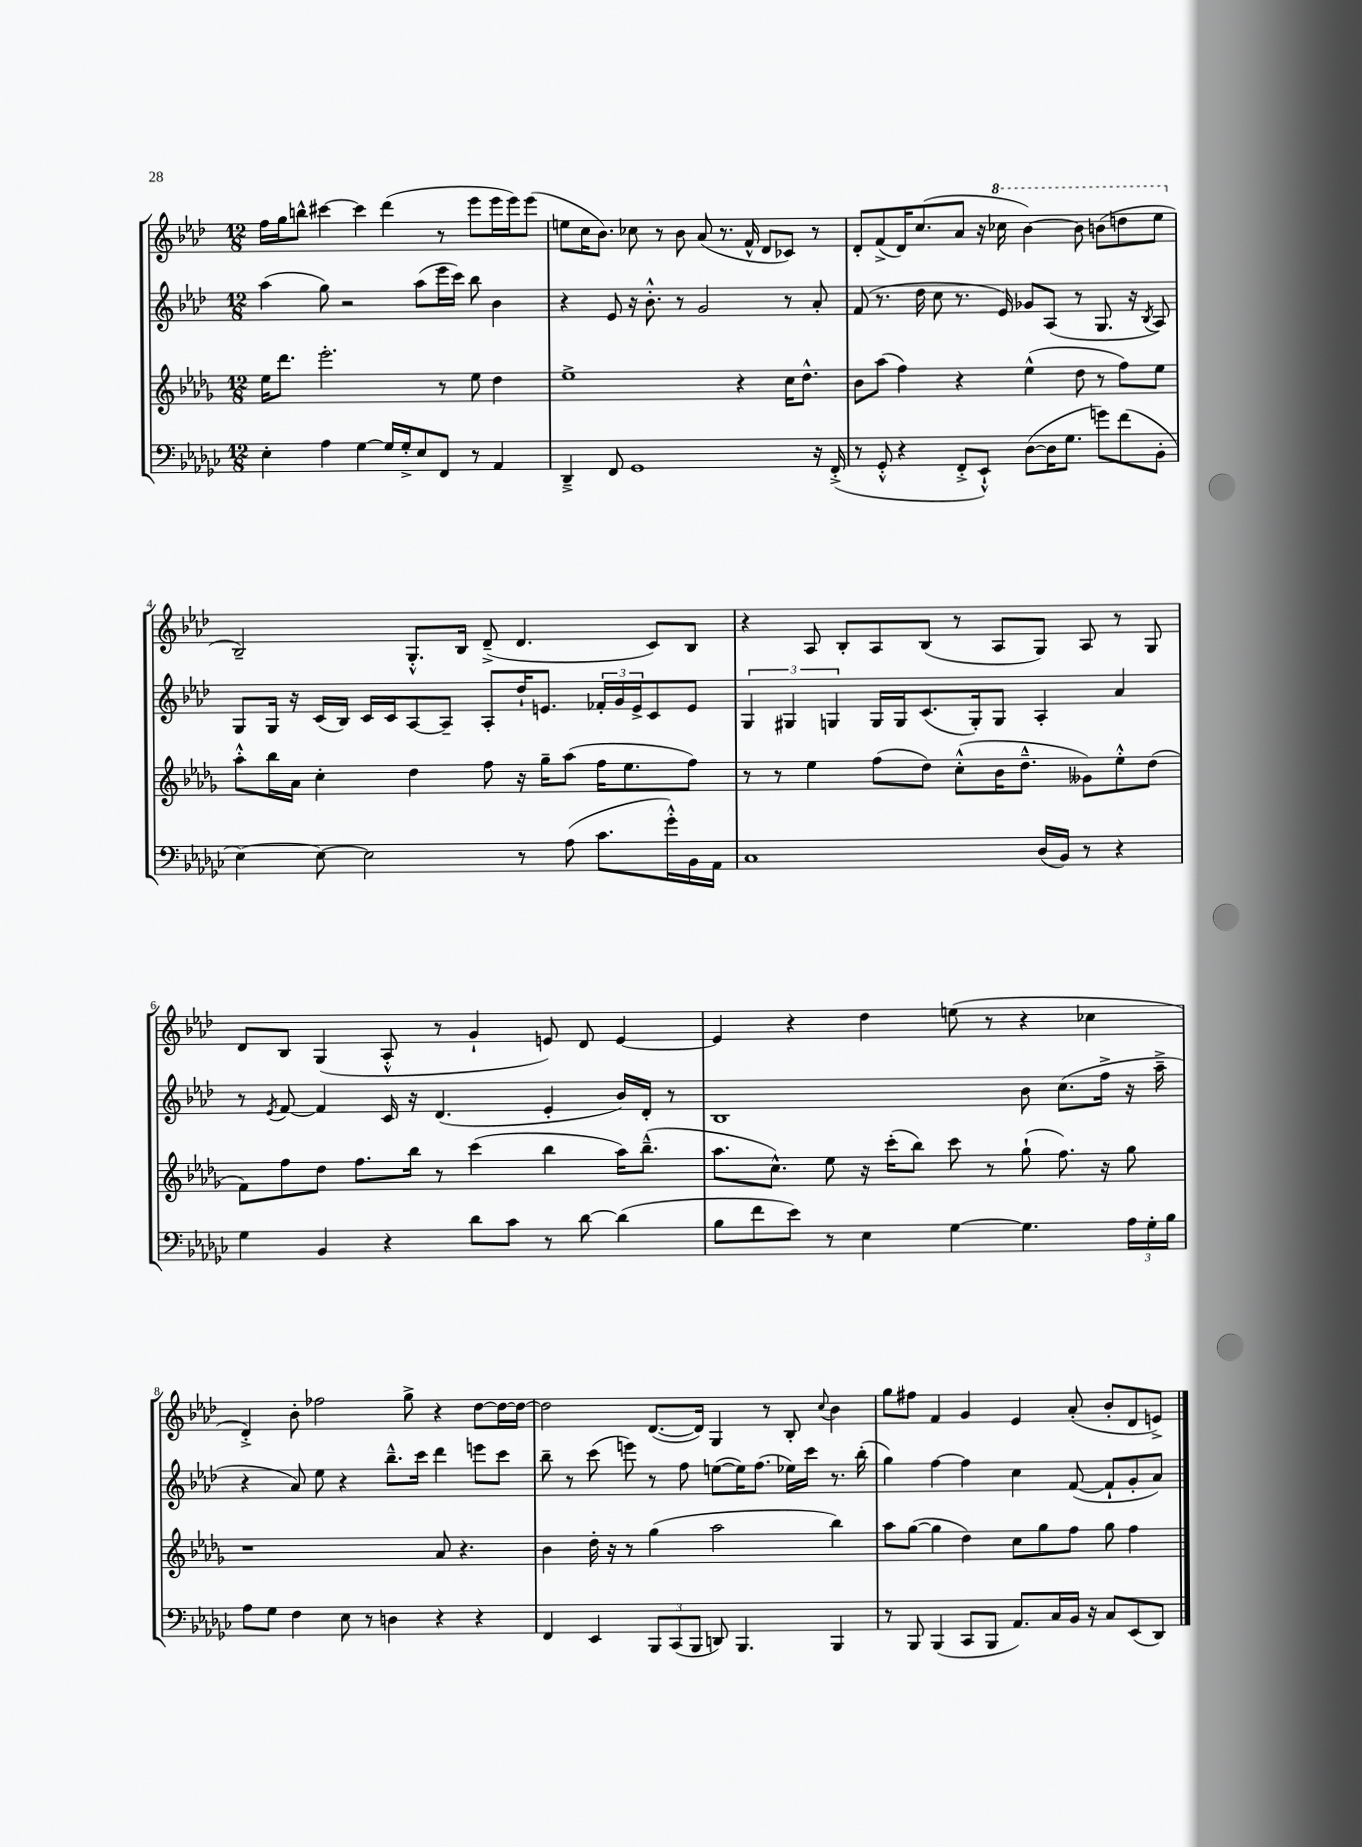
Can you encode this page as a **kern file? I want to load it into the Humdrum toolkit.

**kern	**kern	**kern	**kern
*part4	*part3	*part2	*part1
*staff4	*staff3	*staff2	*staff1
*clefF4	*clefG2	*clefG2	*clefG2
*k[b-e-a-d-g-c-]	*k[b-e-a-d-g-]	*k[b-e-a-d-]	*k[b-e-a-d-]
*M12/8	*M12/8	*M12/8	*M12/8
=1	=1	=1	=1
4E-'\	16ee-\KL	(4aa-\	16ff\LL
.	8.ddd-\J	.	16gg\J
.	.	.	8bbn^^\J
4A-\	2.eee-'\	8gg\)	[4ccc#X\
.	.	2r	.
[4G-\	.	.	4ccc#\]
16G-/LL]	.	.	(4ddd-\
16G-'^/J	.	.	.
8E-/	.	(8aa-\L	.
8FF/J	8r	16eee-\L	8r
.	.	16ccc\JJ)	.
8r	8ee-\	8bb-\	8eee-\L
4AA-/	4dd-\	4b-\	16eee-\L
.	.	.	16eee-\J)
.	.	.	(8eee-\J
=2	=2	=2	=2
4DD-~^/	1ee-^	4r	8een\L
.	.	.	16cc\K
.	.	.	8.b-\J)
8FF/	.	8e-/	.
1GG-	.	16r	8cc-X\
.	.	8.b-'^^\	.
.	.	.	8r
.	.	8r	8b-\
.	.	2g/	(8a-/
.	.	.	8.r
.	4r	.	.
.	.	.	16f^^/
.	.	.	8d-/L
.	16cc\KL	8r	8c-X/J)
.	8.dd-^^\J	.	.
16r	.	8a-'/	8r
(16FF'^/	.	.	.
=3	=3	=3	=3
8r	8b-\L	(8f/	8d-'/L
8GG-'^^/	(8aa-\J	8.r	(8f^/
4r	4ff\)	.	16d-/K)
.	.	16dd-\	(8.cc/
.	.	8cc\	.
8FF'^/L	4r	8.r	8a-/J
8EE-`^^/J)	.	.	16r
*	*	*	*8va
.	.	16e-/)	16ccc-X\
([8D-\L	(4ee-^^\	8g-X/L	[4bb-\)
16D-\K]	.	(8A-/J	.
8.G-\J	.	.	.
.	8dd-\	8r	8bb-\]
8gn\L)	8r	8.G/	(8bbn\L
(8f\	8ff\L)	.	8dddn\
.	.	16r	.
.	.	8qB-/	.
8BB-'\J	8ee-\J	8A-/)	8eee-\J
!!LO:LB:g=z
=4	=4	=4	=4
*	*	*	*X8va
[4E-\)	8aa-'^^\L	8G/L	2B-~/)
.	16bb-\L	16G/Jk	.
.	16a-\JJ	16r	.
8E-\_	4cc'\	(16c/LL	.
.	.	16B-/JJ)	.
2E-\]	.	16c/LL	.
.	.	16c/J	.
.	4dd-\	[8A-/	8.G'^^/L
.	.	8A-~/J]	.
.	.	.	16B-/Jk
.	8ff\	8A-'/L	(8d-~^/
8r	16r	16dd-`/K	4.d-/
.	16gg-~\KL	8.en/J	.
(8A-\	(8aa-\J	.	.
8.c-\L	16ff\KL	24f-X'/LL	.
.	.	24g/	.
.	8.ee-\	.	.
.	.	24e^/J	.
.	.	8c/	8c/L)
16g-'^^\L)	.	.	.
16BB-\	8ff\J)	8e/J	8B-/J
16AA-\JJ	.	.	.
=5	=5	=5	=5
1C-	8r	6G/	4r
.	8r	.	.
.	.	6G#X/	.
.	4ee-\	.	8A-/
.	.	6Gn/	.
.	.	.	8B-'/L
.	(8ff\L	16G/LL	8A-/
.	.	16G/J	.
.	8dd-\J)	(8.c/	(8B-/J
.	(8cc'^^\L	.	8r
.	.	16G'/k)	.
.	16b-\K	8G/J	8A-/L
.	8.dd-~^^\J	.	.
(16D-/LL	.	4A-'/	8G/J)
16BB-/JJ)	.	.	.
8r	8g--X\L)	.	8A-/
4r	8ee-'^^\	4a-/	8r
.	(8dd-\J	.	8G/
!!LO:LB:g=z
=6	=6	=6	=6
4G-\	8f\L)	8r	8d-/L
.	.	8qe-/	.
.	8ff\	[8f/	8B-/J
4BB-/	8dd-\J	4f/]	(4G/
.	8.ff\L	.	.
4r	.	16c/	8A-'^^/
.	16bb-\Jk	16r	.
.	8r	(4.d-/	8r
8d-\L	(4ccc\	.	4g`/
8c-\J	.	.	.
8r	4bb-\	4e-'/	8en/)
[8d-\	.	.	8d-/
(4d-\]	16aa-\KL)	16b-/LL)	[4e/
.	(8.bb-~^^\J	16d-'/JJ	.
.	.	8r	.
=7	=7	=7	=7
8B-\L	8.aa-\L	1B-	4e/]
8f\	.	.	.
.	8.cc^^\J)	.	.
8e-\J)	.	.	4r
8r	8ee-\	.	.
4E-\	16r	.	4dd-\
.	(16ccc'\KL	.	.
.	8bb-\J)	.	.
[4G-\	8ccc\	.	(8een\
.	8r	.	8r
4.G-\]	(8gg-`\	8b-\	4r
.	8.ff\)	(8.cc\L	.
.	.	.	4cc-X\
.	16r	16ff^\Jk	.
24A-\LL	8gg-\	16r	.
24G-'\	.	.	.
.	.	16aa-~^\	.
24B-\JJ	.	.	.
!!LO:LB:g=z
=8	=8	=8	=8
8A-\L	1r	4r	4d-'^/)
8G-\J	.	.	.
4F\	.	8a-/)	8b-'\
.	.	8ee-\	2ff-X\
8E-\	.	4r	.
8r	.	.	.
4Dn\	.	8.bb-~^^\L	.
.	.	.	8gg^\
.	.	16ccc\Jk	.
4r	8a-/	4ddd-\	4r
.	4.r	.	.
4r	.	8eeen\L	[8dd-\L
.	.	8ccc\J	16dd-\L_
.	.	.	16dd-\JJ_
=9	=9	=9	=9
4FF/	4b-\	8bb-~\	2dd-\]
.	.	8r	.
4EE-/	16dd-'\	(8ccc\	.
.	16r	.	.
.	8r	8eeen\)	.
12BBB-/L	(4gg-\	8r	([8.d-/L
(12CC-/	.	.	.
.	.	8ff\	.
12BBB-/J	.	.	.
.	.	.	16d-/Jk])
8DDn/)	2aa-\	([8een\L	4G/
4.BBB-/	.	16ee\K])	.
.	.	(8.ff\J	.
.	.	.	8r
.	.	16ee-X\LL)	8B-'/
.	.	16ccc\JJ	.
.	.	.	8qqcc/
4BBB-/	4bb-\)	8.r	4b-\
.	.	(16bb-'\	.
=10	=10	=10	=10
8r	8aa-\L	4gg\)	8gg\L
8BBB-/	([8gg-\J	.	8ff#X\J
(4BBB-/	4gg-\]	[4ff\	4f/
8CC-/L	4dd-\)	4ff\]	4g/
8BBB-/J	.	.	.
8.AA-/L)	8cc\L	4cc\	4e-/
.	8gg-\	.	.
16C-/L	.	.	.
16BB-/JJ	8ff\J	([8f/	(8a-'/
16r	.	.	.
8C-/L	8gg-\	8f`/L]	8b-'/L
(8EE-/	4ff\	8g'/	8d-/
8DD-/J)	.	8a-/J)	8en^/J)
==	==	==	==
*-	*-	*-	*-
